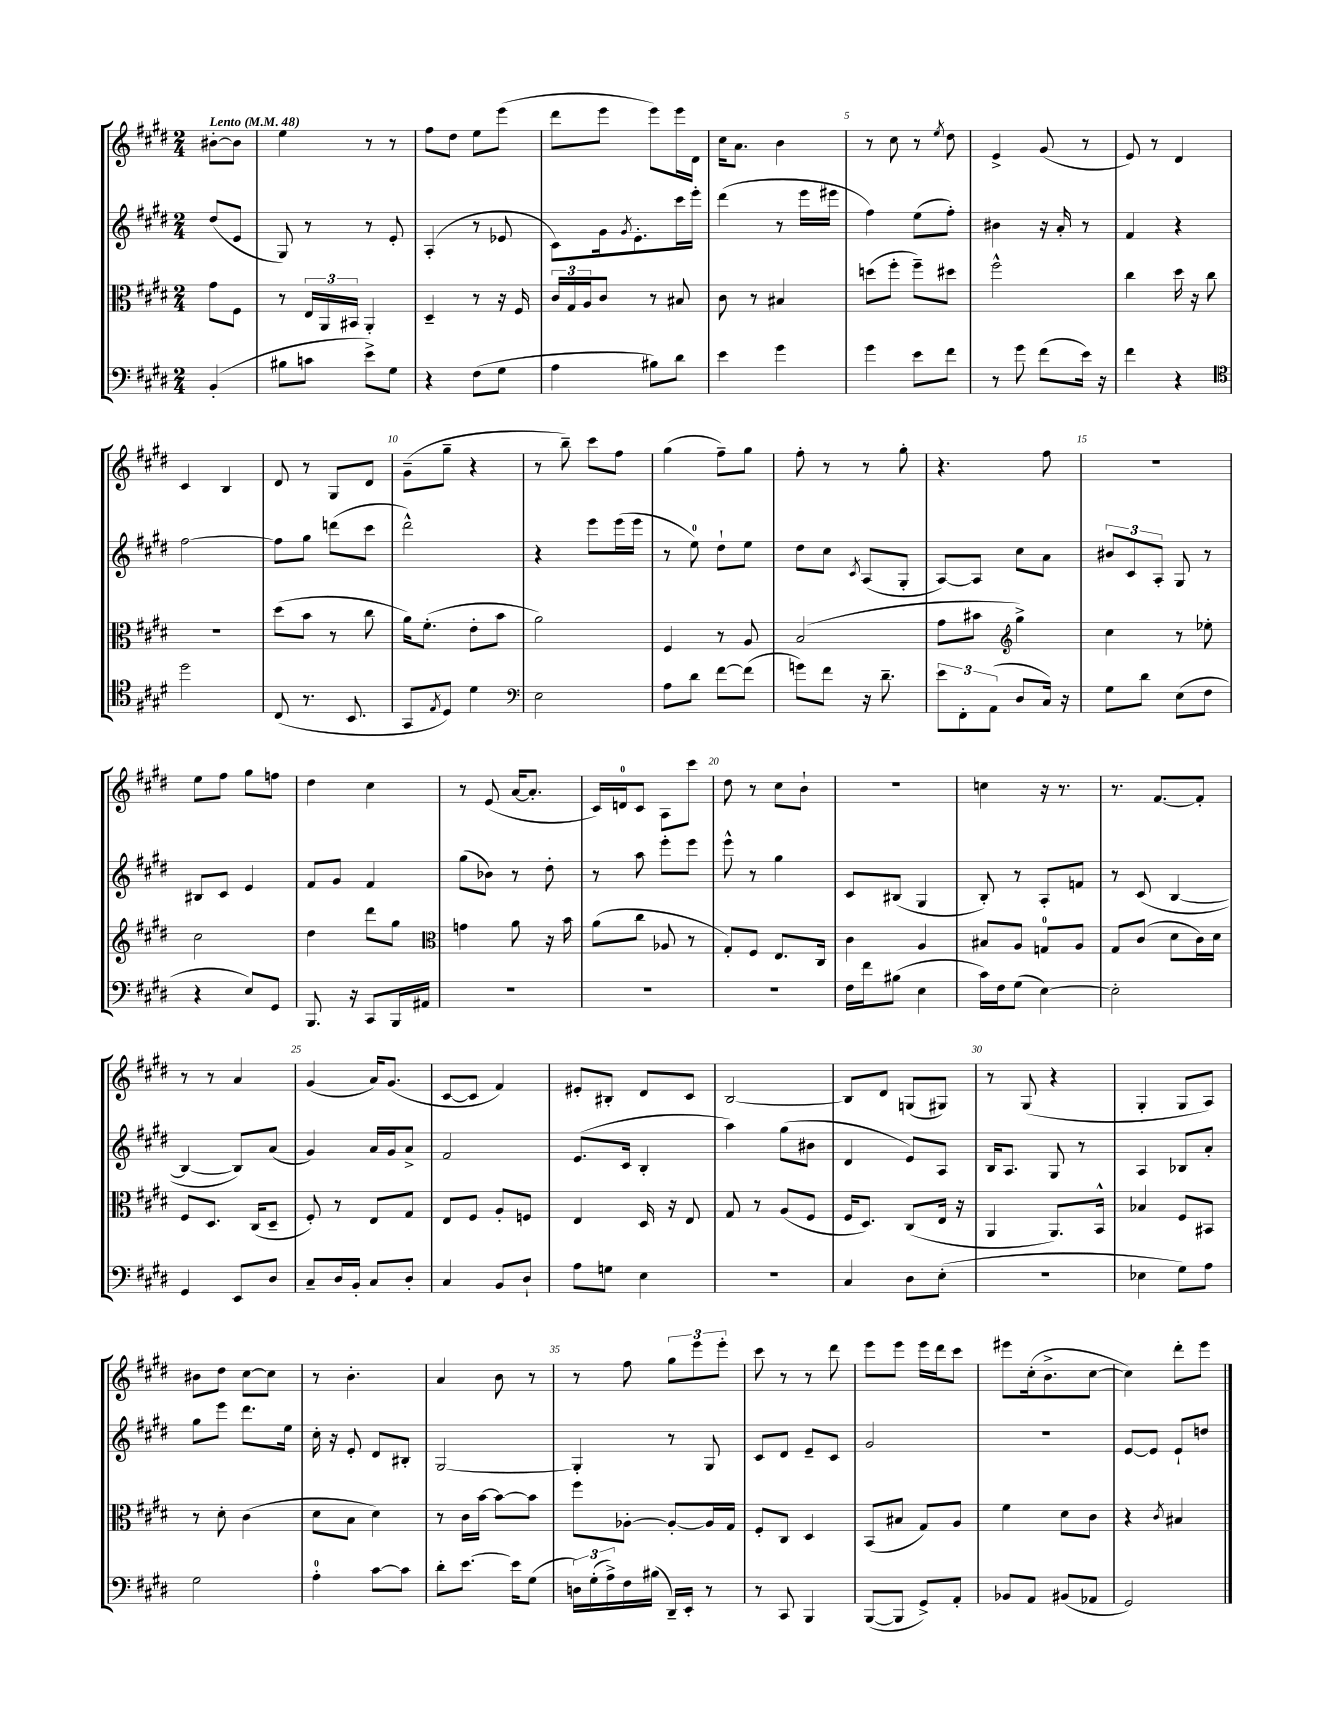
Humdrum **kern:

**kern	**kern	**kern	**kern
*part4	*part3	*part2	*part1
*staff4	*staff3	*staff2	*staff1
*clefF4	*clefC3	*clefG2	*clefG2
*k[f#c#g#d#]	*k[f#c#g#d#]	*k[f#c#g#d#]	*k[f#c#g#d#]
*M2/4	*M2/4	*M2/4	*M2/4
*MM48	*MM48	*MM48	*MM48
=	=	=	=
!	!	!	!LO:TX:a:B:t=Lento
(4BB'/	8g#\L	(8dd#/L	[8b#X'\L
.	8F#\J	8e/J	8b#\J]
=1	=1	=1	=1
8B#X\L	8r	8G#/)	4ee\
8cn\J	24E/LL	8r	.
.	24AA/	.	.
.	24BB#X/JJ	.	.
8e^\L)	4AA'/	8r	8r
8G#\J	.	8e'/	8r
=2	=2	=2	=2
4r	4D#~/	(4A'/	8ff#\L
.	.	.	8dd#\J
(8F#\L	8r	8r	8ee\L
8G#\J	16r	8e-X/	(8eee\J
.	16F#/	.	.
=3	=3	=3	=3
4A\	24c#/LL	8c#\L)	8ddd#\L
.	24G#/	.	.
.	24A/J	.	.
.	8c#/J	16g#\k	8eee\J
.	.	8qg#/	.
.	.	8.e'\	.
8B#X\L)	8r	.	8eee\L)
8d#\J	8B#X/	16ccc#\L	16eee\L
.	.	16eee'\JJ	16d#\JJ
=4	=4	=4	=4
4e\	8c#\	(4ddd#\	16cc#\KL
.	.	.	8.a\J
.	8r	.	.
4g#\	4B#X/	8r	4b\
.	.	16eee\LL	.
.	.	16eee#X\JJ	.
=5	=5	=5	=5
4g#\	(8ddn\L	4ff#\)	8r
.	8ff#'\J	.	8cc#\
8e\L	8ff#~\L)	(8ee\L	8r
.	.	.	8qee/
8f#\J	8dd#X\J	8ff#'\J)	8dd#\
=6	=6	=6	=6
8r	2ff#^^\	4b#X\	4e^/
8g#\	.	.	.
(8f#\L	.	16r	(8g#/
.	.	16a'/	.
16e\Jk)	.	8r	8r
16r	.	.	.
=7	=7	=7	=7
4f#\	4cc#\	4f#/	8e/)
.	.	.	8r
4r	16dd#\	4r	4d#/
.	16r	.	.
.	8cc#\	.	.
!!LO:LB:g=z
=8	=8	=8	=8
*clefC4	*	*	*
2dd#\	2r	[2ff#\	4c#/
.	.	.	4B/
=9	=9	=9	=9
(8C#/	(8dd#\L	8ff#\L]	8d#/
8.r	8b\J	8gg#\J	8r
.	8r	(8dddn\L	8G#/L
8.BB/	.	.	.
.	8cc#\	8ccc#\J	8d#/J
=10	=10	=10	=10
8GG#/L	16a\KL)	2ddd#^^\)	(8g#~\L
.	(8.f#'\J	.	.
8qE/	.	.	.
8D#/J)	.	.	8gg#~\J
4d#\	8e'\L	.	4r
.	8b\J	.	.
=11	=11	=11	=11
*clefF4	*	*	*
2E\	2a\)	4r	8r
.	.	.	8bb~\)
.	.	8eee\L	8ccc#\L
.	.	(16eee\L	8ff#\J
.	.	16eee\JJ	.
=12	=12	=12	=12
8A\L	4F#/	8r	(4gg#\
8d#\J	.	8ee\)	.
[8f#\L	8r	8dd#`\L	8ff#~\L)
(8f#\J]	8A/	8ee\J	8gg#\J
=13	=13	=13	=13
8gn\L)	(2B/	8dd#\L	8ff#'\
8f#\J	.	8cc#\J	8r
.	.	8qc#/	.
16r	.	(8A/L	8r
8.d#~\	.	.	.
.	.	8G#'/J	8gg#'\
=14	=14	=14	=14
12e\L	8g#\L	[8A/L)	4.r
12FF#'\	.	.	.
.	8b#X\J	8A/J]	.
(12AA\J	.	.	.
*	*clefG2	*	*
8D#/L	4gg#^\)	8cc#\L	.
16C#/Jk)	.	8a\J	8ff#\
16r	.	.	.
=15	=15	=15	=15
8G#\L	4cc#\	12b#X/L	2r
.	.	12c#/	.
8d#\J	.	.	.
.	.	12A'/J	.
(8E\L	8r	8G#/	.
8F#\J	8ee-X'\	8r	.
!!LO:LB:g=z
=16	=16	=16	=16
4r	2cc#\	8B#X/L	8ee\L
.	.	8c#/J	8ff#\J
8E/L)	.	4e/	8gg#\L
8GG#/J	.	.	8ffn\J
=17	=17	=17	=17
8.BBB/	4dd#\	8f#/L	4dd#\
.	.	8g#/J	.
16r	.	.	.
8CC#/L	8ddd#\L	4f#/	4cc#\
16BBB/L	8gg#\J	.	.
16AA#X/JJ	.	.	.
=18	=18	=18	=18
*	*clefC3	*	*
2r	4gn\	(8gg#\L	8r
.	.	8b-X\J)	(8e/
.	8a\	8r	[16a/KL
.	.	.	8.a'/J]
.	16r	8dd#'\	.
.	16b\	.	.
=19	=19	=19	=19
2r	(8a\L	8r	16c#/LL)
.	.	.	16dn/J
.	8cc#\J	8aa\	8c#/J
.	8A-X/	8eee'\L	8A\L
.	8r	8eee\J	8ccc#\J
=20	=20	=20	=20
2r	8G#'/L)	8eee^^\	8dd#\
.	8F#/J	8r	8r
.	8.E/L	4gg#\	8cc#\L
.	.	.	8b`\J
.	16C#/Jk	.	.
=21	=21	=21	=21
16F#\LL	4c#\	8c#/L	2r
16f#\J	.	.	.
(8B#X\J	.	(8B#X/J	.
4E\	4A/	4G#/	.
=22	=22	=22	=22
16c#\LL)	8B#X/L	8B'/)	4ccn\
16F#\J	.	.	.
(8G#\J	8A/J	8r	.
[4E\)	8Gn/L	8A'/L	16r
.	.	.	8.r
.	8A/J	8fn/J	.
=23	=23	=23	=23
2E'\]	8G#/L	8r	8.r
.	(8c#/J	(8c#/	.
.	.	.	[8.f#/L
.	8d#\L	[4B/	.
.	16c#\L)	.	8f#'/J]
.	16d#\JJ	.	.
!!LO:LB:g=z
=24	=24	=24	=24
4GG#/	8F#/L	4B/_	8r
.	8.D#/J	.	8r
8EE/L	.	8B/L])	4a/
.	(16C#/KL	.	.
8D#/J	8D#~/J	(8a/J	.
=25	=25	=25	=25
8C#~/L	8F#'/)	4g#/)	(4g#/
16D#/L	8r	.	.
16BB'/JJ	.	.	.
8C#/L	8E/L	16a/LL	16a/KL)
.	.	16g#/J	(8.g#/J
8D#'/J	8G#/J	8a^/J	.
=26	=26	=26	=26
4C#/	8E/L	2f#/	[8c#/L
.	8F#/J	.	8c#/J]
8BB/L	8A'/L	.	4f#/)
8D#`/J	8Fn/J	.	.
=27	=27	=27	=27
8A\L	4E/	(8.e/L	8e#X'/L
8Gn\J	.	.	8B#X'/J
.	.	16c#/Jk	.
4E\	16D#/	4B'/	8d#/L
.	16r	.	.
.	8E/	.	8c#/J
=28	=28	=28	=28
2r	8G#/	4aa\)	[2B/
.	8r	.	.
.	(8A/L	(8gg#\L	.
.	8F#/J	8b#X\J	.
=29	=29	=29	=29
4C#/	16F#/KL	4d#/	8B/L]
.	8.D#/J)	.	.
.	.	.	8d#/J
8D#\L	(8C#/L	8e/L)	(8Gn/L
(8E'\J	16E/Jk	8A/J	8G#X/J)
.	16r	.	.
=30	=30	=30	=30
2r	4AA/	16B/KL	8r
.	.	8.A/J	.
.	.	.	(8G#/
.	8.AA/L)	8G#/	4r
.	.	8r	.
.	16BB^^/Jk	.	.
=31	=31	=31	=31
4E-X\	4B-X/	4A/	4G#'/
8G#\L)	8F#/L	8B-X/L	8G#/L
8A\J	8BB#X/J	8a'/J	8A/J)
!!LO:LB:g=z
=32	=32	=32	=32
2G#\	8r	8gg#\L	8b#X\L
.	8d#'\	8eee\J	8dd#\J
.	(4c#\	8.ddd#\L	[8cc#\L
.	.	.	8cc#\J]
.	.	16ee\Jk	.
=33	=33	=33	=33
4A'\	8d#\L	16cc#'\	8r
.	.	16r	.
.	8B\J	8e'/	4.b'\
[8c#\L	4d#\)	8d#/L	.
8c#\J]	.	8B#X'/J	.
=34	=34	=34	=34
8d#'\L	8r	[2G#/	4a/
[8.e\J	16c#\LL	.	.
.	[16b\JJ	.	.
.	8b\L_	.	8b\
16e\KL]	.	.	.
(8G#\J	8b\J]	.	8r
=35	=35	=35	=35
24Dn\LL)	8ff#\L	4G#'/]	8r
(24G#'\	.	.	.
24A^\)	.	.	.
16F#\	[8A-X'\J	.	8ff#\
(16B#X\JJ	.	.	.
16DD#~/LL)	8A-'/L_	8r	12gg#\L
16EE'/JJ	.	.	.
.	.	.	12eee\
8r	16A-/L]	8G#/	.
.	.	.	12eee'\J
.	16G#/JJ	.	.
=36	=36	=36	=36
8r	8F#'/L	8c#/L	8ccc#\
8CC#/	8C#/J	8d#/J	8r
4BBB/	4D#/	8e~/L	8r
.	.	8c#/J	8ddd#\
=37	=37	=37	=37
([8BBB/L	(8BB/L	2g#/	8eee\L
8BBB/J]	8B#X/J	.	8eee\J
8GG#^/L)	8G#/L)	.	16eee\LL
.	.	.	16ddd#\J
8AA'/J	8A/J	.	8ccc#\J
=38	=38	=38	=38
8BB-X/L	4f#\	2r	8eee#X\L
8AA/J	.	.	(16cc#'\k
.	.	.	8.b^\
(8BB#X/L	8d#\L	.	.
8AA-X/J	8c#\J	.	[8cc#\J
=39	=39	=39	=39
2GG#/)	4r	[8e/L	4cc#\])
.	.	8e/J]	.
.	8qc#/	.	.
.	4B#X/	8e`/L	8ddd#'\L
.	.	8ddn/J	8eee\J
==	==	==	==
*-	*-	*-	*-
